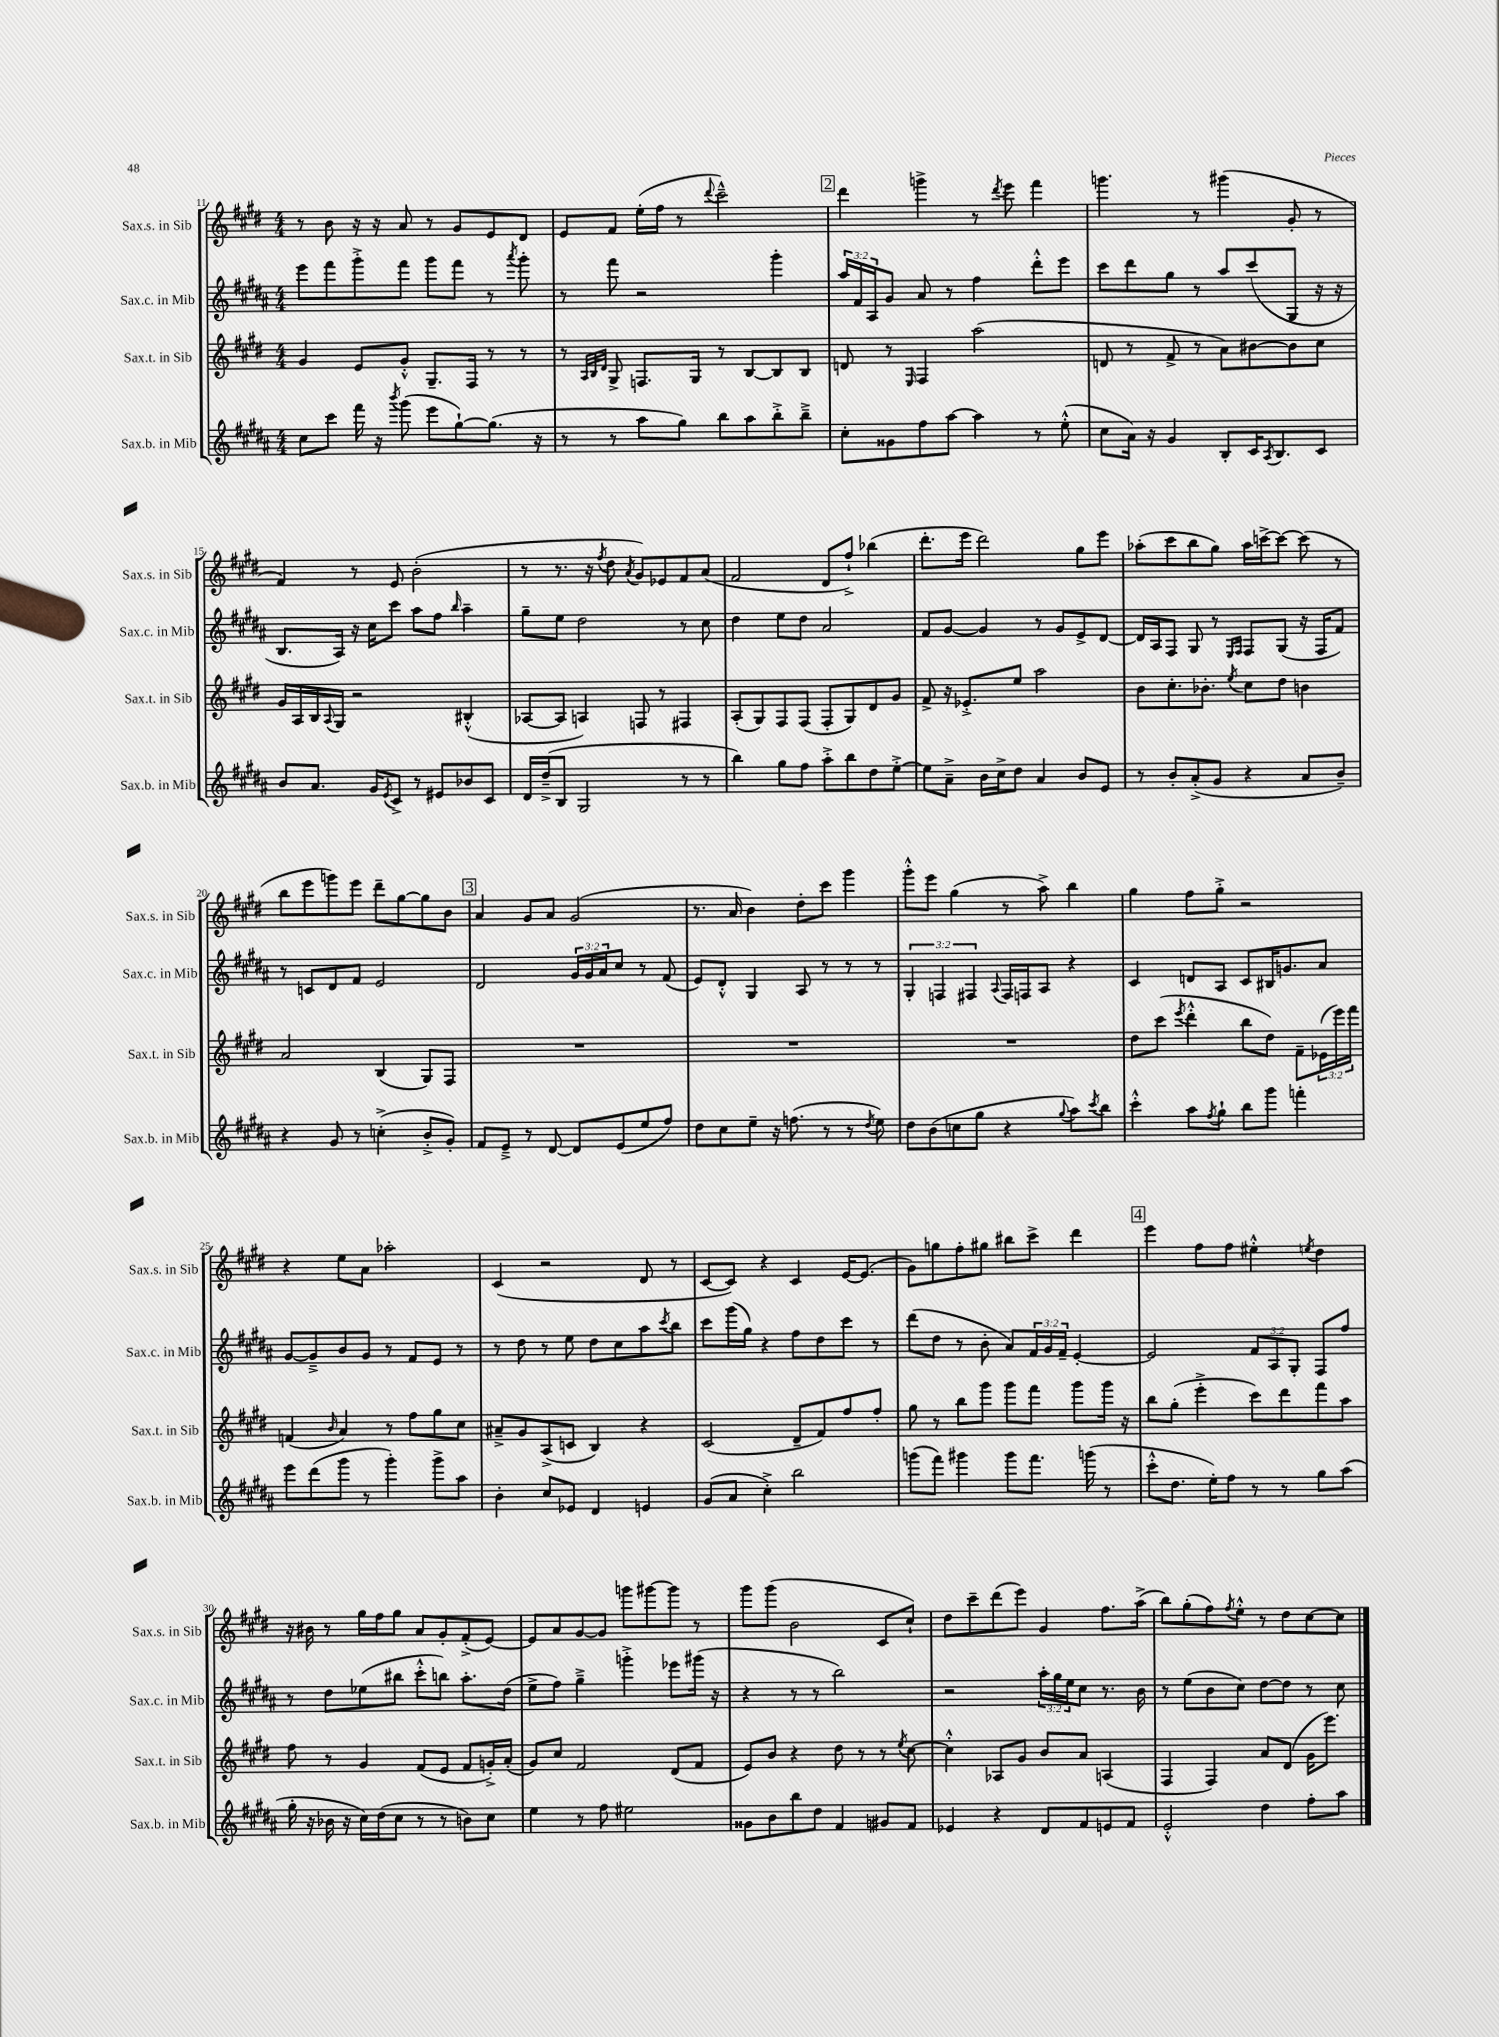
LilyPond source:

<<
\new StaffGroup <<
\new Staff = "s0" \with { instrumentName = "Sax.s. in Sib" shortInstrumentName = "Sax.s. in Sib" } {
    \clef treble \key e \major \numericTimeSignature \time 4/4
    r8 b'8 r16 r16 a'8 r8 gis'8 e'8 dis'8 |
    e'8 fis'8 e''16-.( fis''16 r8 \appoggiatura { dis'''8 } cis'''2---^) |
    \mark \markup { \box "2" } dis'''4 g'''4-> r8 \acciaccatura { dis'''8 } e'''8 fis'''4 |
    g'''4. r8 gis'''4( gis'8-. r8 |
    fis'4) r8 e'8 b'2-.( |
    r8 r8. r16 \acciaccatura { fis''8 } dis''8 \acciaccatura { a'8 } gis'8) ees'8 fis'8 a'8( |
    fis'2 dis'8 fis''8-!->) bes''4( |
    dis'''8.-. e'''16 dis'''2) gis''8 e'''8 |
    aes''8-.( cis'''8 b''8 gis''8) aes''16 c'''16~-> c'''8~ c'''8( r8 |
    b''8 e'''8 g'''8) e'''8 dis'''8-- gis''8~ gis''8 b'8 |
    \mark \markup { \box "3" } a'4 gis'8 a'8 gis'2( |
    r8. a'16 b'4) dis''8-. cis'''8 gis'''4 |
    gis'''8-.-^ e'''8 gis''4( r8 a''8->) b''4 |
    gis''4 fis''8 gis''8-.-> r2 |
    r4 e''8 a'8 aes''2-. |
    cis'4( r2 dis'8 r8 |
    cis'8~ cis'8) r4 cis'4 e'16~ e'8.( |
    gis'8) g''8 fis''8-. gis''8 bis''8 cis'''8-> dis'''4 |
    \mark \markup { \box "4" } e'''4 fis''8 fis''8 eis''4-.-^ \acciaccatura { e''8 } dis''4 |
    r16 bis'16 r8 gis''16 fis''16 gis''8 a'8 gis'8-. fis'8-.->( e'8~) |
    e'8 a'8 gis'8~ gis'8 g'''8 gis'''8~ gis'''8 r8 |
    gis'''8 gis'''8( b'2 cis'8 cis''8-!) |
    dis''8 cis'''8-- dis'''8( e'''8) gis'4 fis''8. a''16->( |
    b''8) gis''8-.( fis''8) \acciaccatura { fis''8 } e''8-.-^ r8 dis''8 cis''8~ cis''8 \bar "|." |
}
\new Staff = "s1" \with { instrumentName = "Sax.c. in Mib" shortInstrumentName = "Sax.c. in Mib" } {
    \clef treble \key b \major \numericTimeSignature \time 4/4 \override Staff.TupletNumber.text = #tuplet-number::calc-fraction-text
    e'''8 fis'''8 gis'''8-.-> fis'''8 gis'''8 fis'''8 r8 \acciaccatura { ais'''8 } gis'''8-. |
    r8 fis'''8 r2 gis'''4-. |
    \mark \markup { \box "2" } \tuplet 3/2 { ais''16 fis'16 ais16 } gis'8 ais'8 r8 fis''4 dis'''8-.-^ e'''8 |
    cis'''8 dis'''8 gis''8 r8 ais''8 cis'''8( gis8 r16 r16 |
    b8. ais16) r16 cis''16 cis'''8 ais''8 fis''8 \grace { b''16 } ais''4-- |
    gis''8-- e''8 dis''2 r8 cis''8 |
    dis''4 e''8 dis''8 ais'2 |
    fis'8 gis'8~ gis'4 r8 gis'8 e'8-> dis'8~ |
    dis'16 ais16 fis8 gis8 r8 \grace { e16 fis16 } fis8 gis8( r16 fis16 fis'8) |
    r8 c'8 dis'8 fis'8 e'2 |
    \mark \markup { \box "3" } dis'2 \tuplet 3/2 { gis'16 gis'16 ais'16 } cis''8 r8 fis'8( |
    e'8) dis'8-.-^ gis4 ais8 r8 r8 r8 |
    \tuplet 3/2 { gis4-. f4 fis4 } \appoggiatura { ais8 } fis16 f16 ais8 r4 |
    cis'4 d'8 ais8 cis'8 bis16 g'8. ais'8 |
    gis'8~ gis'8---> b'8 gis'8 r8 fis'8 e'8 r8 |
    r8 dis''8 r8 e''8 dis''8 cis''8 ais''8 \acciaccatura { cis'''8 } b''8 |
    cis'''8 gis'''16( gis''16) r4 fis''8 dis''8 cis'''8 r8 |
    dis'''8( dis''8 r8 b'8-. ais'8) \tuplet 3/2 { fis'16 gis'16 fis'16-- } e'4~-. |
    \mark \markup { \box "4" } e'2 \tuplet 3/2 { fis'8 ais8 gis8-. } fis8 fis''8 |
    r8 dis''8 ees''8( bis''8 cis'''8-.-^ b''8) ais''8.-. dis''16( |
    e''8-> fis''8) gis''4---> g'''4-.-> ees'''8 gis'''16( r16 |
    r4 r8 r8 b''2) |
    r2 \tuplet 3/2 { ais''16-. gis''16 e''16 } cis''8 r8. b'16 |
    r8 e''8( b'8 cis''8) dis''8~ dis''8 r8 cis''8 \bar "|." |
}
\new Staff = "s2" \with { instrumentName = "Sax.t. in Sib" shortInstrumentName = "Sax.t. in Sib" } {
    \clef treble \key e \major \numericTimeSignature \time 4/4 \override Staff.TupletNumber.text = #tuplet-number::calc-fraction-text
    gis'4 e'8 gis'8-.-^ gis8.-- fis16 r8 r8 |
    r8 \grace { a32 b32 dis'32 } gis8-> f8. gis16 r8 b8~ b8 b8 |
    \mark \markup { \box "2" } d'8 r8 \grace { e16 } fis4 a''2( |
    d'8 r8 fis'8-> r8 a'8) bis'8~ bis'8 cis''8 |
    gis'16 a16 b16 \appoggiatura { a8 } gis16 r2 bis4-.-^( |
    aes8~ aes8 a4) f8 r8 fis4 |
    a8-.( gis8) fis8 fis8( fis8-. gis8) dis'8 gis'8 |
    fis'8-> r16 ees'8.-.-> e''8 a''2 |
    b'8 cis''8.-. bes'8.-. \acciaccatura { e''8 } cis''8 dis''8 b'4 |
    a'2 b4( gis8) fis8 |
    \mark \markup { \box "3" } R1 |
    R1 |
    R1 |
    dis''8 cis'''8( \acciaccatura { e'''8 } dis'''4-.-^ b''8 dis''8) fis'8-- \tuplet 3/2 { ees'16( e'''16) fis'''16 } |
    f'4( \grace { b'16 } a'4) r8 fis''8 gis''8 cis''8 |
    ais'8---> gis'8 a8->( c'8 b4) r4 |
    cis'2( dis'8-- fis'8) fis''8 fis''8-. |
    gis''8 r8 b''8 gis'''8 gis'''8 fis'''8 gis'''8 gis'''16 r16 |
    \mark \markup { \box "4" } b''8 gis''8-.( e'''4-.-> cis'''8) dis'''8 fis'''8 a''8 |
    fis''8 r8 gis'4 fis'8( e'8 fis'8 g'16-.->) a'16-.( |
    gis'8) cis''8 fis'2 dis'8( fis'8 |
    e'8) b'8 r4 dis''8 r8 r8 \acciaccatura { e''8 } cis''8~ |
    cis''4-.-^ aes8 gis'8 b'8 a'8 a4( |
    fis4 fis4) a'8 dis'8( gis'16 e'''8.) \bar "|." |
}
\new Staff = "s3" \with { instrumentName = "Sax.b. in Mib" shortInstrumentName = "Sax.b. in Mib" } {
    \clef treble \key b \major \numericTimeSignature \time 4/4
    cis''8 cis'''8 fis'''16 r16 \acciaccatura { b'''8 } gis'''8( e'''8 gis''8~-!) gis''8.( r16 |
    r8 r8 ais''8 gis''8) b''8 ais''8 b''8-.-> b''8---> |
    \mark \markup { \box "2" } cis''8-. gisis'8 fis''8 ais''8~ ais''4 r8 e''8-.-^( |
    cis''8 ais'16) r16 gis'4 b8-. cis'16 \acciaccatura { ais8 } b8. cis'8 |
    b'8 ais'8. gis'16 \acciaccatura { e'8 } cis'8-> r8 eis'8 bes'8 cis'8 |
    dis'16 dis''16--->( b8 gis2 r8 r8 |
    b''4) gis''8 fis''8 ais''8-.-> b''8 dis''8 e''8~-.-> |
    e''8 ais'8---> b'16 cis''16-> dis''8 ais'4 b'8 e'8 |
    r8 b'8-. ais'8-.->( gis'8 r4 ais'8 b'8--) |
    r4 gis'8 r8 c''4-.->( b'8-.-> gis'8-.) |
    \mark \markup { \box "3" } fis'8 e'8---> r8 dis'8~ dis'8 e'8( e''8 fis''8) |
    dis''8 cis''8 e''8-- r16 f''8.( r8 r8 \acciaccatura { dis''8 } e''8) |
    dis''8 b'8( c''8 gis''8 r4 \appoggiatura { gis''8 } ais''8) \acciaccatura { cis'''8 } b''8 |
    cis'''4-.-^ ais''8 \acciaccatura { fis''8 } gis''8-! b''8 gis'''8 f'''4-. |
    e'''8 dis'''8( gis'''8 r8 gis'''4-.) gis'''8-> ais''8 |
    b'4-. cis''8 ees'8 dis'4 e'4 |
    gis'8( ais'8 cis''4-.->) b''2 |
    g'''8( fis'''8) gis'''4 gis'''8 fis'''8. g'''16( r8 |
    \mark \markup { \box "4" } cis'''8-.-^ dis''8. e''16-.) fis''8 r8 r8 gis''8 ais''8( |
    gis''16-. r16 bes'16 r16 cis''16) dis''16( cis''8 r8 r8 b'8) cis''8 |
    e''4 r8 fis''8 eis''2 |
    gisis'8 b'8 b''8 dis''8 fis'4 gis'8 fis'8 |
    ees'4 r4 dis'8 fis'8 e'8 fis'8 |
    e'2-.-^ dis''4 fis''8-. ais''8 \bar "|." |
}
>>
>>
\layout { \context { \Score currentBarNumber = #11 } }
